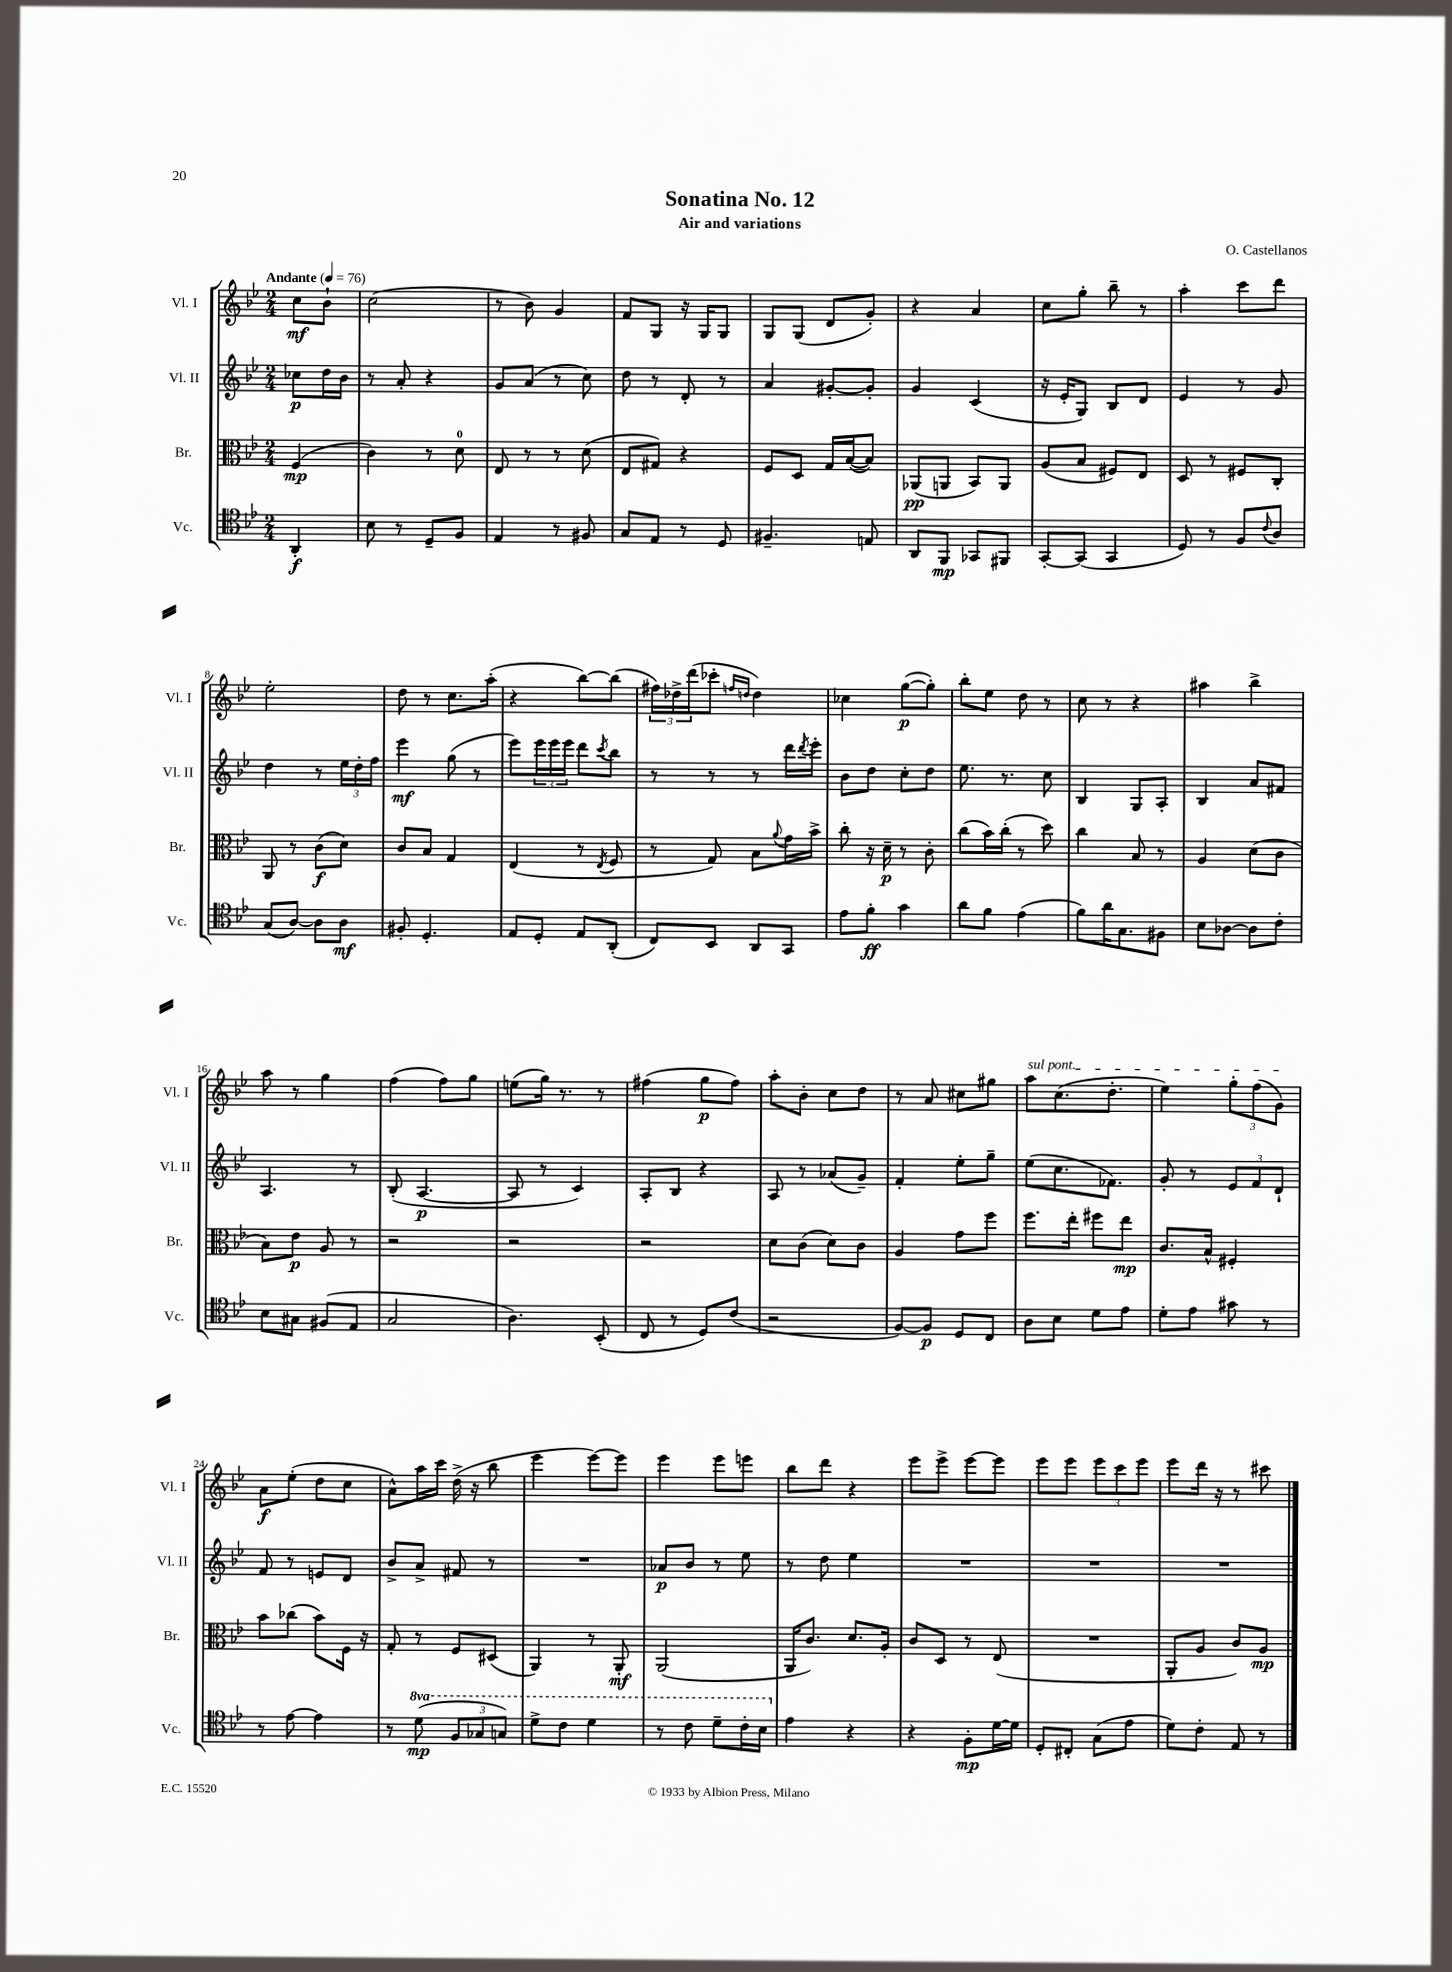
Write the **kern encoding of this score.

**kern	**dynam	**kern	**dynam	**kern	**dynam	**kern	**dynam
*part4	*part4	*part3	*part3	*part2	*part2	*part1	*part1
*staff4	*staff4	*staff3	*staff3	*staff2	*staff2	*staff1	*staff1
*I"Vc.	*	*I"Br.	*	*I"Vl. II	*	*I"Vl. I	*
*I'Vc.	*	*I'Br.	*	*I'Vl. II	*	*I'Vl. I	*
*clefC4	*	*clefC3	*	*clefG2	*	*clefG2	*
*k[b-e-]	*	*k[b-e-]	*	*k[b-e-]	*	*k[b-e-]	*
*M2/4	*	*M2/4	*	*M2/4	*	*M2/4	*
*MM76	*	*MM76	*	*MM76	*	*MM76	*
=	=	=	=	=	=	=	=
!	!	!	!	!	!	!LO:TX:a:B:t=Andante	!
4AA'/	f	(4F/	mp	8cc-X\L	p	8cc\L	mf
.	.	.	.	16dd\L	.	8b-`\J	.
.	.	.	.	16b-\JJ	.	.	.
=1	=1	=1	=1	=1	=1	=1	=1
8B-\	.	4c\)	.	8r	.	(2cc\	.
8r	.	.	.	8a'/	.	.	.
8D~/L	.	8r	.	4r	.	.	.
8F/J	.	8d\	.	.	.	.	.
=2	=2	=2	=2	=2	=2	=2	=2
4E-/	.	8E-/	.	8g/L	.	8r	.
.	.	8r	.	(8a/J	.	8b-\)	.
8r	.	8r	.	8r	.	4g/	.
8F#X/	.	(8d\	.	8cc\)	.	.	.
=3	=3	=3	=3	=3	=3	=3	=3
8G/L	.	8E-/L	.	8dd\	.	8f/L	.
8E-/J	.	8G#X/J)	.	8r	.	8G/J	.
8r	.	4r	.	8d'/	.	16r	.
.	.	.	.	.	.	16G/KL	.
8D/	.	.	.	8r	.	8G/J	.
=4	=4	=4	=4	=4	=4	=4	=4
4.F#X~/	.	8F/L	.	4a/	.	8G/L	.
.	.	8D/J	.	.	.	(8G/J	.
.	.	16G/LL	.	[8g#X'/L	.	8d/L	.
.	.	([16B-/J	.	.	.	.	.
8En/	.	8B-/J])	.	8g#'/J]	.	8g'/J)	.
=5	=5	=5	=5	=5	=5	=5	=5
8AA/L	.	(8AA-X/L	pp	4g/	.	4r	.
8FF/J	mp	8AAn/J	.	.	.	.	.
8GG-X/L	.	8BB-/L)	.	(4c/	.	4a/	.
8FF#X/J	.	8AA/J	.	.	.	.	.
=6	=6	=6	=6	=6	=6	=6	=6
[8GG'/L	.	(8A/L	.	16r	.	8cc\L	.
.	.	.	.	16e-'/KL	.	.	.
(8GG/J]	.	8B-/J	.	8G/J)	.	8gg'\J	.
4GG/	.	8F#X/L)	.	8B-/L	.	8bb-~\	.
.	.	8E-/J	.	8d/J	.	8r	.
=7	=7	=7	=7	=7	=7	=7	=7
8D/)	.	8D/	.	4e-/	.	4aa'\	.
8r	.	8r	.	.	.	.	.
8F/L	.	8F#X/L	.	8r	.	8ccc\L	.
8qqc/	.	.	.	.	.	.	.
8A/J	.	8C'/J	.	8g/	.	8ddd\J	.
!!LO:LB:g=z
=8	=8	=8	=8	=8	=8	=8	=8
(8G/L	.	8AA/	.	4dd\	.	2ee-'\	.
[8A/J)	.	8r	.	.	.	.	.
8A\L]	.	(8c\L	f	8r	.	.	.
8A\J	mf	8d\J)	.	24ee-\LL	.	.	.
.	.	.	.	24dd'\	.	.	.
.	.	.	.	24ff\JJ	.	.	.
=9	=9	=9	=9	=9	=9	=9	=9
8F#X'/	.	8c/L	.	4eee-\	mf	8dd\	.
4.D'/	.	8B-/J	.	.	.	8r	.
.	.	4G/	.	(8gg\	.	8.cc\L	.
.	.	.	.	8r	.	.	.
.	.	.	.	.	.	(16aa'\Jk	.
=10	=10	=10	=10	=10	=10	=10	=10
8E-/L	.	(4E-/	.	8eee-\L)	.	4r	.
8D'/J	.	.	.	24eee-\L	.	.	.
.	.	.	.	24eee-\	.	.	.
.	.	.	.	24eee-\JJ	.	.	.
8E-/L	.	8r	.	8ddd\L	.	[8bb-\L)	.
.	.	8qE-/	.	8qccc/	.	.	.
(8AA'/J	.	8F/	.	8bb-\J	.	(8bb-\J]	.
=11	=11	=11	=11	=11	=11	=11	=11
8C/L)	.	8r	.	8r	.	24ff#X\LL)	.
.	.	.	.	.	.	24dd-X^\	.
.	.	.	.	.	.	(24ddd\J	.
8BB-/J	.	8G/)	.	8r	.	8ccc-X'\J	.
.	.	.	.	.	.	16qqffn/LL	.
.	.	.	.	.	.	16qqddn/JJ	.
8AA/L	.	8B-\L	.	8r	.	4dd\)	.
.	.	8qqa/	.	.	.	.	.
8GG/J	.	16g\L	.	16ddd\LL	.	.	.
.	.	.	.	8qddd/	.	.	.
.	.	16b-^\JJ	.	16eee-'\JJ	.	.	.
=12	=12	=12	=12	=12	=12	=12	=12
8e-\L	.	8cc'\	.	8b-\L	.	4cc-X\	.
8f'\J	ff	16r	.	8dd\J	.	.	.
.	.	16d~\	p	.	.	.	.
4g\	.	8r	.	8cc'\L	.	([8gg\L	p
.	.	8c'\	.	8dd\J	.	8gg'\J])	.
=13	=13	=13	=13	=13	=13	=13	=13
8a\L	.	(8cc\L	.	8.ee-\	.	8bb-'\L	.
8f\J	.	16b-\L)	.	.	.	8ee-\J	.
.	.	(16cc'\JJ	.	8.r	.	.	.
(4e-\	.	8r	.	.	.	8dd\	.
.	.	8dd\)	.	8cc\	.	8r	.
=14	=14	=14	=14	=14	=14	=14	=14
8f\L)	.	4cc\	.	4B-/	.	8cc\	.
16a\K	.	.	.	.	.	8r	.
8.G\	.	.	.	.	.	.	.
.	.	8B-/	.	8G/L	.	4r	.
8F#X\J	.	8r	.	8A'/J	.	.	.
=15	=15	=15	=15	=15	=15	=15	=15
8B-\L	.	4A/	.	4B-/	.	4aa#X\	.
[8A-X\J	.	.	.	.	.	.	.
8A-\L]	.	(8d\L	.	8a/L	.	4bb-^\	.
8c'\J	.	8c\J	.	8f#X/J	.	.	.
!!LO:LB:g=z
=16	=16	=16	=16	=16	=16	=16	=16
8B-\L	.	8B-\L)	.	4.A/	.	8aa\	.
8G#X\J	.	8e-\J	p	.	.	8r	.
(8F#X/L	.	8A/	.	.	.	4gg\	.
8E-/J	.	8r	.	8r	.	.	.
=17	=17	=17	=17	=17	=17	=17	=17
2G/	.	2r	.	(8B-'/	.	(4ff\	.
.	.	.	.	[4.A/	p	.	.
.	.	.	.	.	.	8ff\L)	.
.	.	.	.	.	.	8gg\J	.
=18	=18	=18	=18	=18	=18	=18	=18
4.A\)	.	2r	.	8A/]	.	(8een\L	.
.	.	.	.	8r	.	16gg\Jk)	.
.	.	.	.	.	.	8.r	.
.	.	.	.	4c/)	.	.	.
(8BB-'/	.	.	.	.	.	8r	.
=19	=19	=19	=19	=19	=19	=19	=19
8C/	.	2r	.	8A'/L	.	(4ff#X\	.
8r	.	.	.	8B-/J	.	.	.
8D/L)	.	.	.	4r	.	8gg\L	p
(8c/J	.	.	.	.	.	8ff#\J)	.
=20	=20	=20	=20	=20	=20	=20	=20
2r	.	8d\L	.	8A/	.	8aa'\L	.
.	.	(8c\J	.	8r	.	8b-'\J	.
.	.	8d\L)	.	(8a-X/L	.	8cc\L	.
.	.	8c\J	.	8g~/J)	.	8dd\J	.
=21	=21	=21	=21	=21	=21	=21	=21
[8F/L)	.	4A/	.	4f'/	.	8r	.
8F/J]	p	.	.	.	.	8a/	.
8D/L	.	8g\L	.	8ee-'\L	.	8cc#X\L	.
8C/J	.	8ff\J	.	8gg~\J	.	8gg#X\J	.
=22	=22	=22	=22	=22	=22	=22	=22
!	!	!	!	!	!	!LO:TX:a:i:t=sul pont.	!
8A\L	.	8.ff\L	.	(8ee-\L	.	8aa\L	.
8B-\J	.	.	.	8.cc\	.	(8.cc\	.
.	.	16ee-'\Jk	.	.	.	.	.
8d\L	.	8ff#X\L	.	.	.	.	.
.	.	.	.	8.f-X\J)	.	8.dd'\J	.
8e-\J	.	8ee-\J	mp	.	.	.	.
=23	=23	=23	=23	=23	=23	=23	=23
8d'\L	.	8.c/L	.	8g'/	.	4ee-\)	.
8e-\J	.	.	.	8r	.	.	.
.	.	16B-^^/Jk	.	.	.	.	.
8g#X\	.	4F#X'/	.	12e-/L	.	12gg'\L	.
.	.	.	.	12f/	.	(12ff\	.
8r	.	.	.	.	.	.	.
.	.	.	.	12d`/J	.	12g\J)	.
!!LO:LB:g=z
=24	=24	=24	=24	=24	=24	=24	=24
8r	.	8b-\L	.	8f/	.	8a\L	f
[8e-\	.	(8cc-X\J	.	8r	.	(8ee-'\J	.
4e-\]	.	8b-\L)	.	8en/L	.	8dd\L	.
.	.	16F\Jk	.	8d/J	.	8cc\J	.
.	.	16r	.	.	.	.	.
=25	=25	=25	=25	=25	=25	=25	=25
8r	.	8G'/	.	8b-^/L	.	8a^^\L)	.
*8va	*	*	*	*	*	*	*
(8dd\	mp	8r	.	8a^/J	.	16aa\L	.
.	.	.	.	.	.	16ccc\JJ	.
12f/L	.	8F/L	.	8f#X/	.	(16dd^\	.
.	.	.	.	.	.	16r	.
12g-X/	.	.	.	.	.	.	.
.	.	(8D#X/J	.	8r	.	8bb-\	.
12gn/J)	.	.	.	.	.	.	.
=26	=26	=26	=26	=26	=26	=26	=26
8dd^\L	.	4AA/)	.	2r	.	4eee-\	.
8cc\J	.	.	.	.	.	.	.
4dd\	.	8r	.	.	.	[8eee-\L)	.
.	.	8AA'/	mf	.	.	8eee-\J]	.
=27	=27	=27	=27	=27	=27	=27	=27
8r	.	(2AA/	.	8a-X/L	p	4eee-\	.
8cc\	.	.	.	8b-/J	.	.	.
8dd~\L	.	.	.	8r	.	8eee-\L	.
16cc'\L	.	.	.	8ee-\	.	8eeen\J	.
16b-\JJ	.	.	.	.	.	.	.
=28	=28	=28	=28	=28	=28	=28	=28
*X8va	*	*	*	*	*	*	*
4e-\	.	16AA/KL	.	8r	.	8bb-\L	.
.	.	8.c/J)	.	.	.	.	.
.	.	.	.	8dd\	.	8ddd\J	.
4r	.	8.d/L	.	4ee-\	.	4r	.
.	.	16A'/Jk	.	.	.	.	.
=29	=29	=29	=29	=29	=29	=29	=29
4r	.	8c/L	.	2r	.	8eee-\L	.
.	.	8D/J	.	.	.	8eee-^\J	.
8F'\L	mp	8r	.	.	.	[8eee-\L	.
[16d\L	.	(8E-/	.	.	.	8eee-\J]	.
16d\JJ]	.	.	.	.	.	.	.
=30	=30	=30	=30	=30	=30	=30	=30
8D'/L	.	2r	.	2r	.	8eee-\L	.
8C#X'/J	.	.	.	.	.	8eee-\J	.
(8G\L	.	.	.	.	.	12eee-\L	.
.	.	.	.	.	.	12ccc\	.
8e-\J	.	.	.	.	.	.	.
.	.	.	.	.	.	12eee-\J	.
=31	=31	=31	=31	=31	=31	=31	=31
8d\L)	.	8AA'/L	.	2r	.	8eee-\L	.
8c'\J	.	8A/J	.	.	.	16ddd\Jk	.
.	.	.	.	.	.	16r	.
8E-/	.	8c/L)	.	.	.	8r	.
8r	.	8A/J	mp	.	.	8ccc#X\	.
==	==	==	==	==	==	==	==
*-	*-	*-	*-	*-	*-	*-	*-
